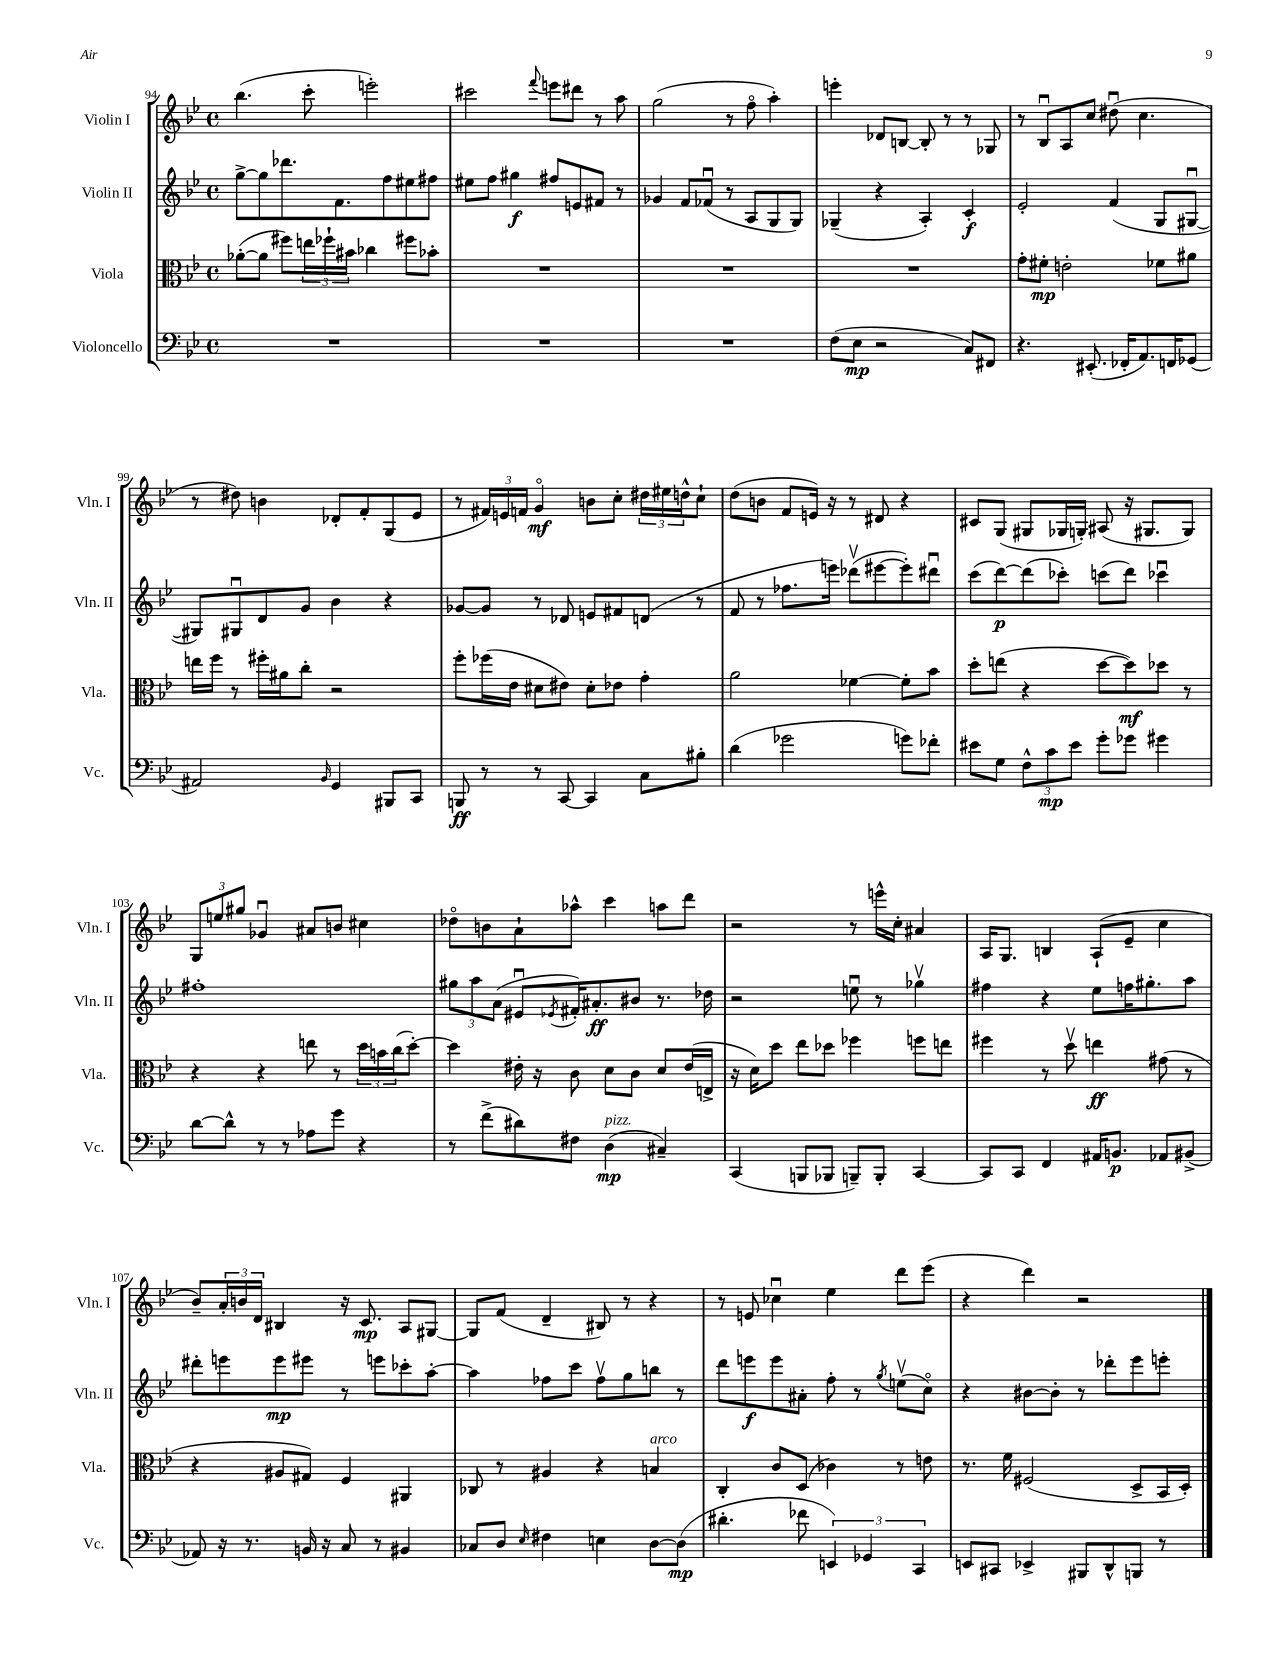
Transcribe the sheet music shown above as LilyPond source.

<<
\new StaffGroup <<
\new Staff = "s0" \with { instrumentName = "Violin I" shortInstrumentName = "Vln. I" } {
    \clef treble \key bes \major \defaultTimeSignature \time 4/4
    bes''4.( c'''8-. e'''2-.) |
    cis'''2 \appoggiatura { f'''8 } e'''8 dis'''8 r8 a''8 |
    g''2( r8 f''8\flageolet a''4-.) |
    e'''4-. des'8 b8~ b8-. r8 r8 ges8 |
    r8 bes8\downbow a8 c''8 dis''8\downbow( c''4. |
    r8 dis''8) b'4 des'8-. f'8-. g8( ees'8 |
    r8 \tuplet 3/2 { fis'16) e'16 f'16 } g'4\flageolet\mf b'8 c''8-. \tuplet 3/2 { dis''16 eis''16 d''16-^ } c''8-! |
    d''8( b'8 f'8 e'16) r16 r8 dis'8 r4 |
    cis'8 g8( gis8 ges16 g16-.) ais8( r16 gis8. gis8) |
    \tuplet 3/2 { g8 e''8 gis''8 } ges'4\downbow ais'8 b'8 cis''4 |
    des''8\flageolet b'8 a'8-! aes''8-^ c'''4 a''8 d'''8 |
    r2 r8 e'''16-^ c''16-. ais'4 |
    a16 g8. b4 a8-!( ees'8-- c''4 |
    bes'8--) \tuplet 3/2 { a'16-. b'16 d'16 } bis4 r16 c'8.\mp a8 gis8~ |
    gis8 f'8( d'4-- bis8) r8 r4 |
    r8 e'8 ces''4\downbow ees''4 d'''8 ees'''8( |
    r4 d'''4) r2 \bar "|." |
}
\new Staff = "s1" \with { instrumentName = "Violin II" shortInstrumentName = "Vln. II" } {
    \clef treble \key bes \major \defaultTimeSignature \time 4/4
    g''8~-> g''8 des'''8. f'8. f''8 eis''8 fis''8 |
    eis''8 f''8 gis''4\f fis''8 e'8 fis'8 r8 |
    ges'4 f'8 fes'8\downbow( r8 a8 g8 g8) |
    ges4--( r4 a4-.) c'4-.\f |
    ees'2-. f'4( g8 gis8~\downbow |
    gis8) gis8\downbow d'8 g'8 bes'4 r4 |
    ges'8~ ges'8 r8 des'8 e'8 fis'8 d'8( r8 |
    f'8 r8 fes''8. e'''16) des'''8\upbow( eis'''8~ eis'''8-.) dis'''8\downbow |
    c'''8( d'''8~\p) d'''8( ces'''8-.) c'''8( d'''8) ces'''4\downbow |
    fis''1-. |
    \tuplet 3/2 { gis''8 a''8 a'8( } eis'8\downbow \acciaccatura { ees'8 } fis'16-.) ais'8.-.\ff bis'8 r8. des''16 |
    r2 e''8\downbow r8 ges''4\upbow |
    fis''4 r4 ees''8 f''16 gis''8.-. a''8 |
    dis'''8-. e'''8 e'''8\mp eis'''8 r8 e'''8 ces'''8-. a''8~-. |
    a''4 fes''8 c'''8 fes''8\upbow g''8 b''8 r8 |
    d'''8 e'''8\f e'''8 ais'8-. f''8-. r8 \acciaccatura { g''8 } e''8\upbow( c''8\flageolet) |
    r4 bis'8~ bis'8-. r8 des'''8-. ees'''8 e'''8-. \bar "|." |
}
\new Staff = "s2" \with { instrumentName = "Viola" shortInstrumentName = "Vla." } {
    \clef alto \key bes \major \defaultTimeSignature \time 4/4
    aes'8~-.( aes'8 fis''8) \tuplet 3/2 { e''16 fes''16-! bis'16 } ces''4 fis''8 bes'8-. |
    R1 |
    R1 |
    R1 |
    g'8-. fis'8-.\mp e'2-. fes'8 ais'8 |
    e''16 f''16 r8 fis''16-. ais'16 c''8-. r2 |
    f''8-. fes''16( ees'16 dis'8 eis'8) dis'8-. ees'8 g'4-. |
    a'2 fes'4~ fes'8-. bes'8 |
    d''8-. e''8( r4 d''8~ d''8\mf) des''8 r8 |
    r4 r4 e''8 r8 \tuplet 3/2 { d''16 b'16 c''16( } d''8~-.) |
    d''4 eis'16-. r16 c'8 d'8 c'8 d'8 eis'16( e16-> |
    r16 d'16) d''8 ees''8 des''8 fes''4 f''8 e''8 |
    fis''4 r8 d''8\upbow e''4\ff gis'8( r8 |
    r4 ais8 gis8) f4 ais,4 |
    ces8 r8 ais4 r4 b4^\markup { \italic "arco" } |
    c4-. c'8 d8( ces'4) r8 e'8 |
    r8. f'16 fis2( d8-> bes,16 d16-.) \bar "|." |
}
\new Staff = "s3" \with { instrumentName = "Violoncello" shortInstrumentName = "Vc." } {
    \clef bass \key bes \major \defaultTimeSignature \time 4/4
    R1 |
    R1 |
    R1 |
    f8( ees8\mp r2 c8) fis,8 |
    r4. eis,8.-.( fes,16-. a,8.) f,16 ges,8( |
    ais,2) \grace { bes,16 } g,4 bis,,8 c,8 |
    b,,8\ff r8 r8 c,8~ c,4 c8 bis8-. |
    d'4( ges'2 g'8) fes'8-. |
    eis'8 g8 \tuplet 3/2 { f8-^ c'8\mp eis'8 } g'8-. ges'8 gis'4 |
    d'8~ d'8-^ r8 r8 aes8 g'8 r4 |
    r8 f'8->( dis'8) fis8 d4\mp^\markup { \italic "pizz." }( cis4--) |
    c,4( b,,8 bes,,8 b,,8--) b,,8-. c,4~ |
    c,8 c,8 f,4 ais,16 b,8.\p aes,8 bis,8->( |
    aes,8) r16 r8. b,16 r16 c8 r8 bis,4 |
    ces8 d8 \grace { ees16 } fis4 e4 d8~ d8\mp( |
    dis'4.-. fes'8 \tuplet 3/2 { e,4) ges,4 c,4 } |
    e,8 cis,8 ees,4-> bis,,8 d,8-^ b,,8 r8 \bar "|." |
}
>>
>>
\layout { \context { \Score currentBarNumber = #94 } }
